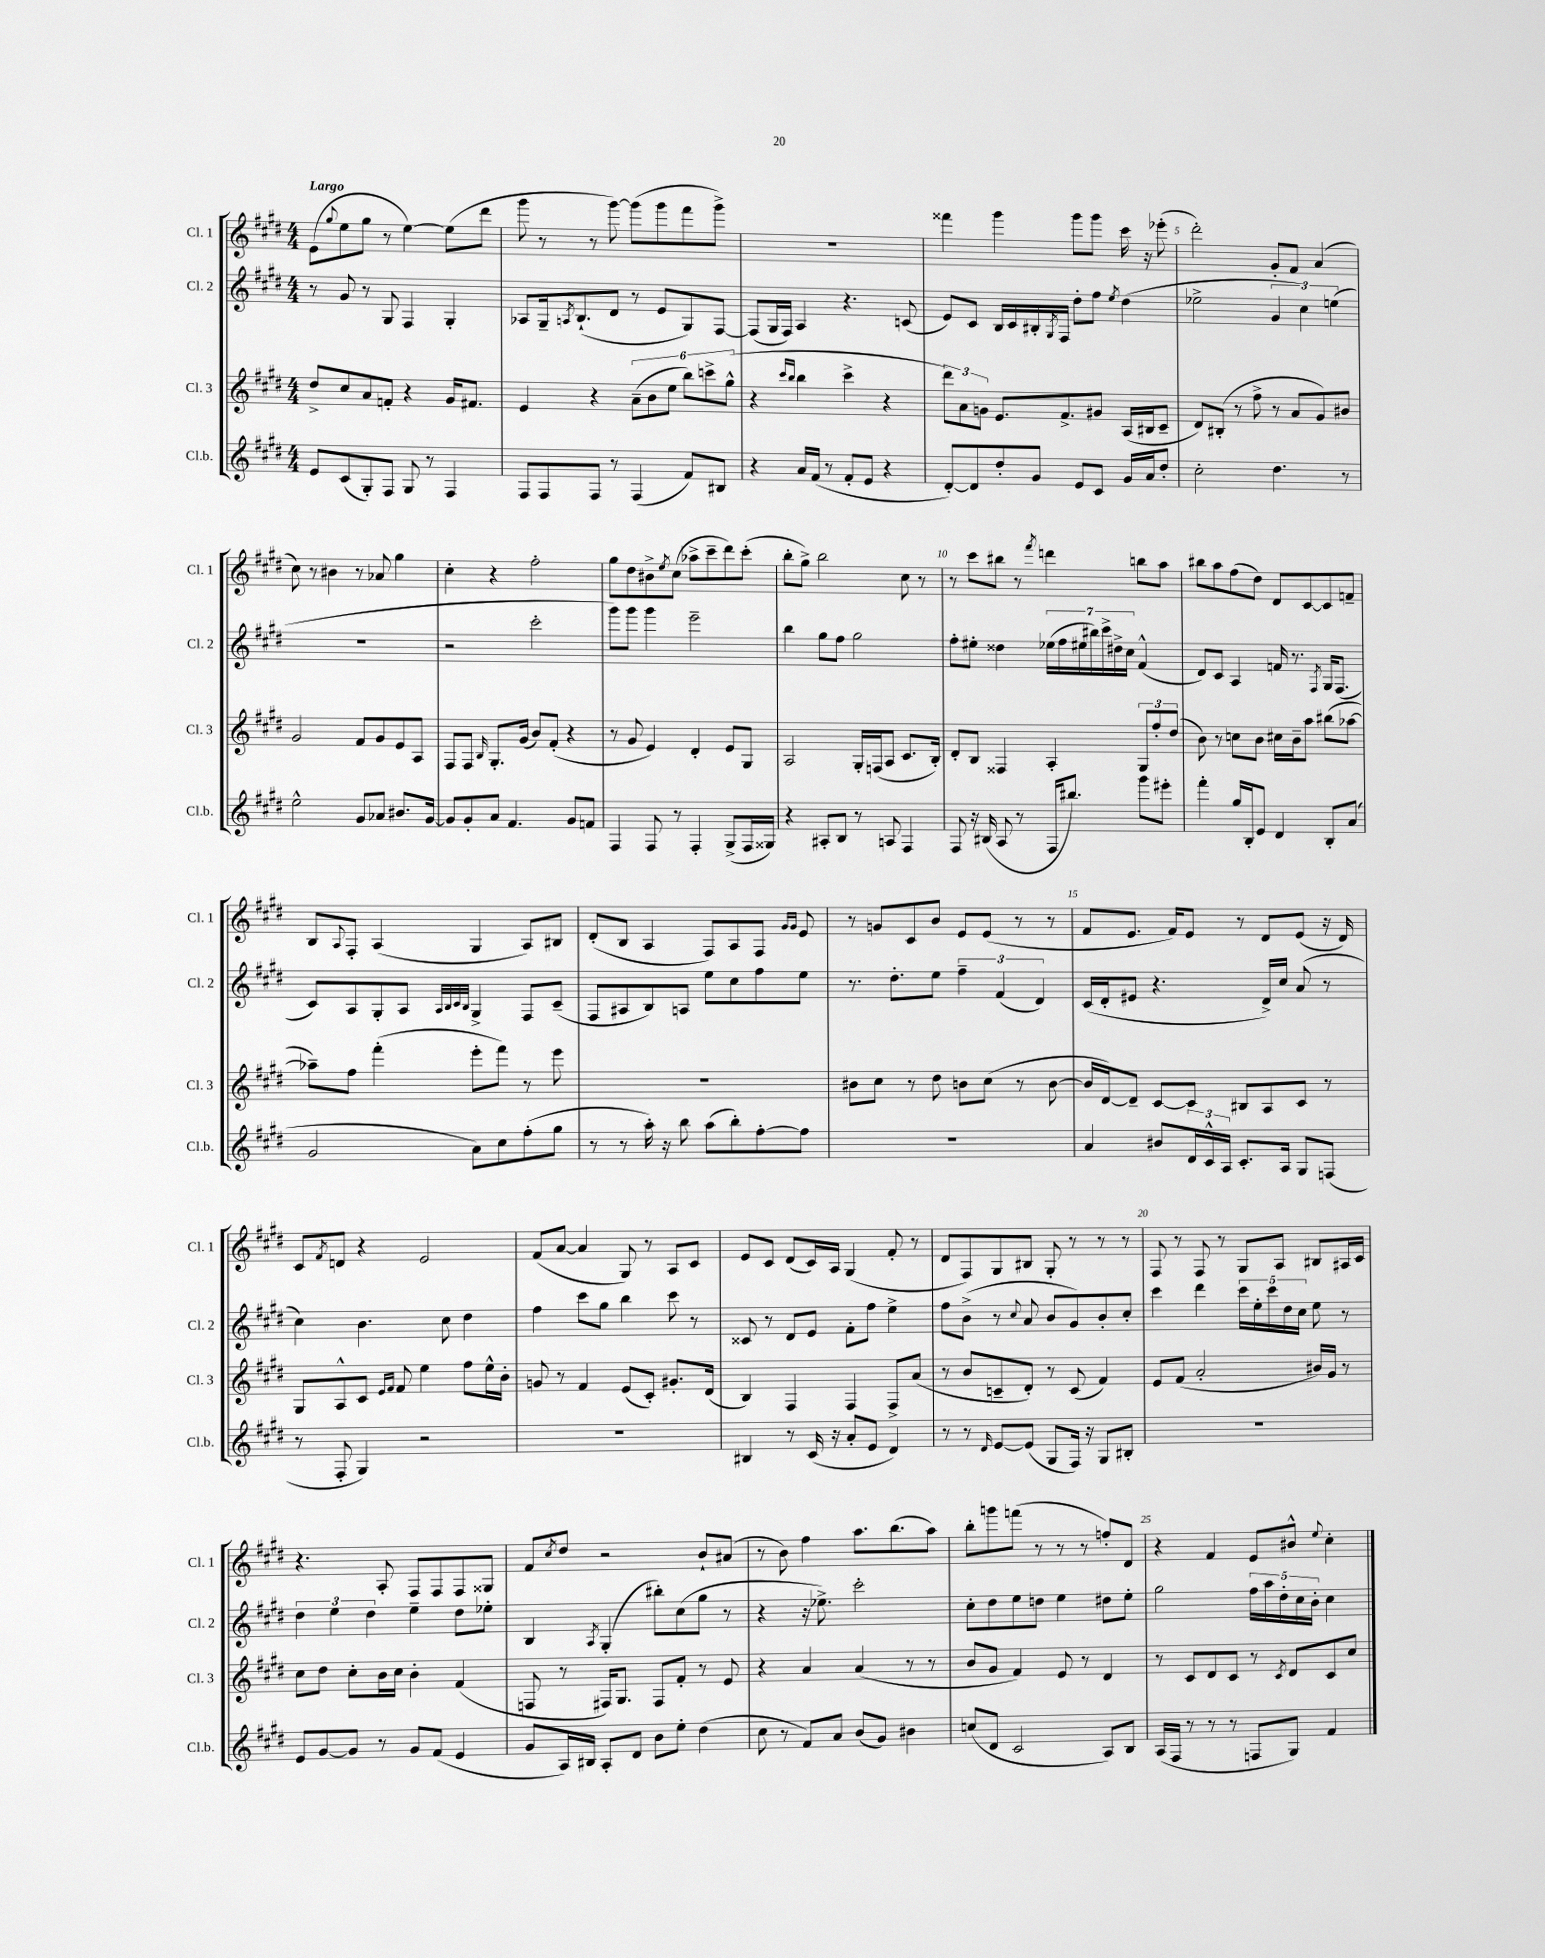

**kern	**kern	**kern	**kern
*part4	*part3	*part2	*part1
*staff4	*staff3	*staff2	*staff1
*I"Cl.b.	*I"Cl. 3	*I"Cl. 2	*I"Cl. 1
*I'Cl.b.	*I'Cl. 3	*I'Cl. 2	*I'Cl. 1
*clefG2	*clefG2	*clefG2	*clefG2
*k[f#c#g#d#]	*k[f#c#g#d#]	*k[f#c#g#d#]	*k[f#c#g#d#]
*M4/4	*M4/4	*M4/4	*M4/4
=1	=1	=1	=1
!	!	!	!LO:TX:a:B:t=Largo
8e/L	8dd#^/L	8r	(8e\L
.	.	.	8qqgg#/
(8c#/	8cc#/	8g#/	8ee\
8G#'/)	8a/	8r	8gg#\J
8F#/J	8fn'/J	8G#/	8r
8G#/	4r	4F#/	[4ee\)
8r	.	.	.
4F#/	16g#/KL	4G#'/	(8ee\L]
.	8.f#X/J	.	.
.	.	.	8ddd#\J
=2	=2	=2	=2
8F#/L	4e/	8A-X/L	8ggg#\
8F#/	.	16G#~/k	8r
.	.	8qAn/	.
.	.	(8.B`/	.
8F#/J	4r	.	8r
8r	.	8d#/J	[8ggg#\)
(4F#/	(12a~\L	8r	(8ggg#\L]
.	12b\	.	.
.	.	8e/L	8ggg#\
.	12ee\J	.	.
8f#/L)	12bb\L)	8G#/)	8fff#\
.	12cccn^\	.	.
8B#X/J	.	[8F#/J	8ggg#^\J)
.	(12gg#^^\J	.	.
=3	=3	=3	=3
4r	4r	(8F#/L]	1r
.	.	16G#/L	.
.	.	16F#/JJ)	.
.	16qqccc#/LL	.	.
.	16qqbb/JJ	.	.
16a/LL	4bb\	4A/	.
(16f#/JJ	.	.	.
8r	.	.	.
8f#'/L	4ccc#^\	4.r	.
8e/J	.	.	.
4r	4r	.	.
.	.	(8cn/	.
=4	=4	=4	=4
[8d#'/L)	12ddd#\L)	8e/L)	4fff##X\
.	12a\	.	.
8d#/]	.	8c#/J	.
.	12gn\J	.	.
8dd#'/	8.e/L	16B/LL	4ggg#\
.	.	16c#/	.
8g#/J	.	16B#X'/	.
.	.	8qG#/	.
.	8.f#^/	16F#/JJ	.
8e/L	.	8dd#'\L	8ggg#\L
8c#/J	8g#X/J	8ff#\J	8ggg#\J
.	.	8qee/	.
16g#/LL	(16A/LL	(4dd#\	16ccc#\
16a/J	16B#X/J	.	16r
8dd#'/J	8c#~/J	.	(8eee-X'\
=5	=5	=5	=5
2cc#'\	8d#/L)	2ee-X^\	2ddd#'\)
.	(8B#X'/J	.	.
.	8r	.	.
.	8ff#^\	.	.
4.dd#\	8r	6g#/	8g#'/L
.	8a/L	.	8f#/J
.	.	6cc#\)	.
.	8g#/)	.	(4a/
.	.	(6een\	.
8r	8b#X/J	.	.
!!LO:LB:g=z
=6	=6	=6	=6
2ee^^\	2g#/	1r	8cc#\)
.	.	.	8r
.	.	.	4b#X\
8g#/L	8f#/L	.	8r
8a-X/J	8g#/	.	8a-X/
8.b#X/L	8e/	.	4gg#\
.	8A/J	.	.
[16g#/Jk	.	.	.
=7	=7	=7	=7
8g#/L]	8F#/L	2r	4cc#'\
8g#'/	8F#/J	.	.
.	16qqB/	.	.
8a/J	8.G#'/L	.	4r
4.f#/	.	.	.
.	(16g#/Jk	.	.
.	8b/L)	2ccc#'\	2ff#'\
.	(8f#'/J	.	.
8g#/L	4r	.	.
8fn/J	.	.	.
=8	=8	=8	=8
4F#/	8r	8ggg#\L)	8gg#\L
.	8g#/	8ggg#\J	8dd#\
8F#/	4e/)	4ggg#\	8b#X^\
.	.	.	8qee/
8r	.	.	(8cc#\J
4F#'/	4d#'/	2eee~\	8aa-X^\L
.	.	.	8ccc#~\
(8G#^/L	8e/L	.	8ddd#\)
16F#/L	8G#/J	.	(8ccc#'\J
16G##X/JJ)	.	.	.
=9	=9	=9	=9
4r	2A/	4bb\	8bb'\L
.	.	.	8gg#^\J)
8A#X'/L	.	8gg#\L	2bb\
8B/J	.	8ff#\J	.
8r	16G#'/LL	2gg#\	.
.	(16Fn/J	.	.
8An/	8A/J	.	.
4F#/	8.c#/L	.	8cc#\
.	.	.	8r
.	16B'/Jk)	.	.
=10	=10	=10	=10
8F#/	8d#'/L	8ff#'\L	8r
16r	8B/J	8ee#X'\J	8ccc#\L
(16B#X/	.	.	.
8A/	4F##X/	4dd##X\	8bb#X\J
8r	.	.	8r
.	.	.	8qfff#/
16F#/KL	4A'/	(28ee-X\LL	4dddn\
.	.	28ff#\	.
8.bb#X/J)	.	.	.
.	.	28ee#X\	.
.	.	28bb#X\)	.
.	.	28ccc#^\	.
.	.	28dd#X^\	.
.	.	28cc#\JJ	.
8ggg#\L	12G#/L	(4f#^^/	8bbn\L
.	12ff#'/	.	.
8eee#X'\J	.	.	8aa\J
.	(12dd#/J	.	.
=11	=11	=11	=11
4fff#'\	8b\)	8d#/L)	8bb#X\L
.	8r	8c#/J	8aa\
16gg#/LL	8ccn\L	4A/	(8ff#\
16B'/J	.	.	.
8e/J	8b\J	.	8dd#\J)
4d#/	16cc#X\LL	16fn/	8d#/L
.	16b~\J	8.r	.
.	8aa\J	.	[8c#/
.	.	8qF#/	.
8B'/L	(8bb#X\L	16G#/KL	8c#/]
.	.	(8.F#/J	.
(8a/J	[8aa-X\J	.	8fn~/J
!!LO:LB:g=z
=12	=12	=12	=12
2g#/	8aa-X~\L])	8c#/L)	8B/L
.	.	.	8qqA/
.	8ff#\J	8A/	8F#'/J
.	(4fff#'\	8G#'/	(4A/
.	.	8A/J	.
.	.	32qqA/LLL	.
.	.	32qqB/	.
.	.	32qqc#/	.
.	.	32qqB/JJJ	.
8a\L)	8eee'\L	4G#^/	4G#/
8cc#\	8fff#\J)	.	.
(8ff#'\	8r	8F#/L	8A/L)
8gg#\J	8eee\	(8c#~/J	8B#X/J
=13	=13	=13	=13
8r	1r	8F#/L	(8d#'/L
8r	.	8A#X/	8B/J
16aa'\)	.	8B/)	4A/
16r	.	.	.
8bb\	.	8An/J	.
(8aa\L	.	8ee\L	8F#/L)
8bb'\)	.	8cc#\	8A/
[8ff#'\	.	8ff#\	8F#/J
.	.	.	16qqg#/LL
.	.	.	16qqg#/JJ
8ff#\J]	.	8ee\J	8e/
=14	=14	=14	=14
1r	8b#X\L	8.r	8r
.	8cc#\J	.	8gn/L
.	.	8.dd#'\L	.
.	8r	.	8c#/
.	8dd#\	8ee\J	8b/J
.	8bn\L	6ff#~\	8e/L
.	(8cc#\J	.	(8e/J
.	.	(6f#/	.
.	8r	.	8r
.	.	6d#/)	.
.	[8b\	.	8r
=15	=15	=15	=15
4a/	16b/LL]	(16c#/LL	8f#/L
.	[16d#/J)	16d#'/J	.
.	8d#~/J]	8e#X/J	8.e/J
8b#X/L	[8c#/L	4.r	.
.	.	.	16f#/KL)
24d#/L	8c#/J]	.	8e/J
24c#^^/	.	.	.
24A/JJ	.	.	.
8.c#'/L	8B#X/L	.	8r
.	8A/	16d#^/LL)	8d#/L
16A/Jk	.	16cc#/JJ	.
8G#/L	8c#/J	(8a/	(8e/J
(8Fn/J	8r	8r	16r
.	.	.	16d#/)
!!LO:LB:g=z
=16	=16	=16	=16
8r	8G#/L	4cc#\)	8c#/L
.	.	.	8qf#/
8F#'/	8A^^/	.	8dn/J
4G#/)	8c#/J	4.b\	4r
.	16qqe/LL	.	.
.	16qqf#/JJ	.	.
.	8f#/	.	.
2r	4ee\	.	2e/
.	.	8cc#\	.
.	8ff#\L	4dd#\	.
.	16ee^^\L	.	.
.	16b'\JJ	.	.
=17	=17	=17	=17
1r	8gn/	4ff#\	(8f#/L
.	8r	.	[8a/J
.	4f#/	8ccc#\L	4a/]
.	.	8gg#\J	.
.	(8e/L	4bb\	8G#/)
.	8c#'/J)	.	8r
.	8.g#X'/L	8ccc#\	8A/L
.	.	8r	8c#/J
.	(16d#/Jk	.	.
=18	=18	=18	=18
4B#X/	4B/)	8c##X/	8e/L
.	.	8r	8c#/J
8r	4F#/	8d#/L	(8d#/L
(16c#/	.	8e/J	16c#/L)
16r	.	.	16A/JJ
8a'/L	4F#/	8f#'\L	(4G#/
8e/J	.	8ff#\J	.
4d#/)	8F#^/L	4ee^\	8f#'/
.	(8a/J	.	8r
=19	=19	=19	=19
8r	8r	8ff#\L	8d#/L
8r	8b/L	(8b^\J	8F#/)
16qqd#/	.	.	.
[8e/L	8cn~/	8r	8G#/
.	.	8qqcc#/	.
(8e/J]	8d#'/J)	8a/	8B#X/J
8G#/L	8r	8b/L	8G#'/
16F#/Jk)	(8c/	8g#/)	8r
16r	.	.	.
8G#/L	4f#/)	8b'/	8r
8B#X'/J	.	8cc#'/J	8r
=20	=20	=20	=20
1r	8e/L	4ccc#\	8F#/
.	(8f#/J	.	8r
.	2a'/	4ddd#\	8F#/
.	.	.	8r
.	.	20ccc#\LL	8G#/L
.	.	20ee'\	.
.	.	20ccc#\	.
.	.	.	8A/J
.	.	20dd#\	.
.	.	20cc#\JJ	.
.	16b#X/LL)	8ee\	8B#X/L
.	16g#/JJ	.	.
.	8r	8r	16A#X/L
.	.	.	16c#/JJ
!!LO:LB:g=z
=21	=21	=21	=21
8e/L	8cc#\L	6dd#\	4.r
[8g#/	8dd#\J	.	.
.	.	6ee\	.
8g#/J]	8cc#'\L	.	.
.	.	6dd#\	.
8r	16b\L	.	8A'/
.	16cc#\JJ	.	.
8g#/L	4b'\	4ee~\	8F#/L
(8f#/J	.	.	8F#/
4e/	(4f#/	8dd#\L	8F#/
.	.	8ee-X'\J	8G##X/J
=22	=22	=22	=22
8g#/L	8Fn/	4B/	8f#/L
.	.	.	8qcc#/
16A/L)	8r	.	8dd#/J
16B#X/JJ	.	.	.
.	.	8qA/	.
8A'/L	16F#X/KL)	(4G#'/	2r
.	8.G#/J	.	.
8d#/J	.	.	.
8b\L	8F#/L	8bb#X'\L)	.
8ee'\J	8f#'/J	(8cc#\	.
(4dd#\	8r	8gg#\J	8b`/L
.	8e/	8r	(8a#X/J
=23	=23	=23	=23
8cc#\	4r	4r	8r
8r	.	.	8b\)
8f#/L)	4a/	16r	4ff#\
.	.	8.ee-X^\)	.
8a/J	.	.	.
(8b/L	(4a/	2ccc#'\	8.aa\L
8g#/J)	.	.	.
.	.	.	(8.bb\
4b#X\	8r	.	.
.	8r	.	8aa\J)
=24	=24	=24	=24
(8ccn/L	8b/L	8cc#'\L	8bb'\L
8d#/J	8g#/J	8dd#\	8gggn\
2c#/	4f#/)	8ee\	(8fffn\J
.	.	8ddn\J	8r
.	8e/	4ee\	8r
.	8r	.	8r
8A/L)	4d#/	8dd#X\L	8ffn'/L)
8B/J	.	8ee'\J	8d#/J
=25	=25	=25	=25
(16A/LL	8r	2gg#\	4r
16F#/JJ	.	.	.
8r	8c#/L	.	.
8r	8d#/	.	4f#/
8r	8c#/J	.	.
8Fn/L	8r	20ff#\LL	8e/L
.	.	20aa\	.
.	.	20dd#'\	.
.	8qc#/	.	.
8G#/J)	8d#/L	.	8b#X^^/J
.	.	20cc#\	.
.	.	20b'\JJ	.
.	.	.	8qqee/
4f#/	8c#/	4cc#\	4cc#'\
.	8cc#/J	.	.
==	==	==	==
*-	*-	*-	*-
